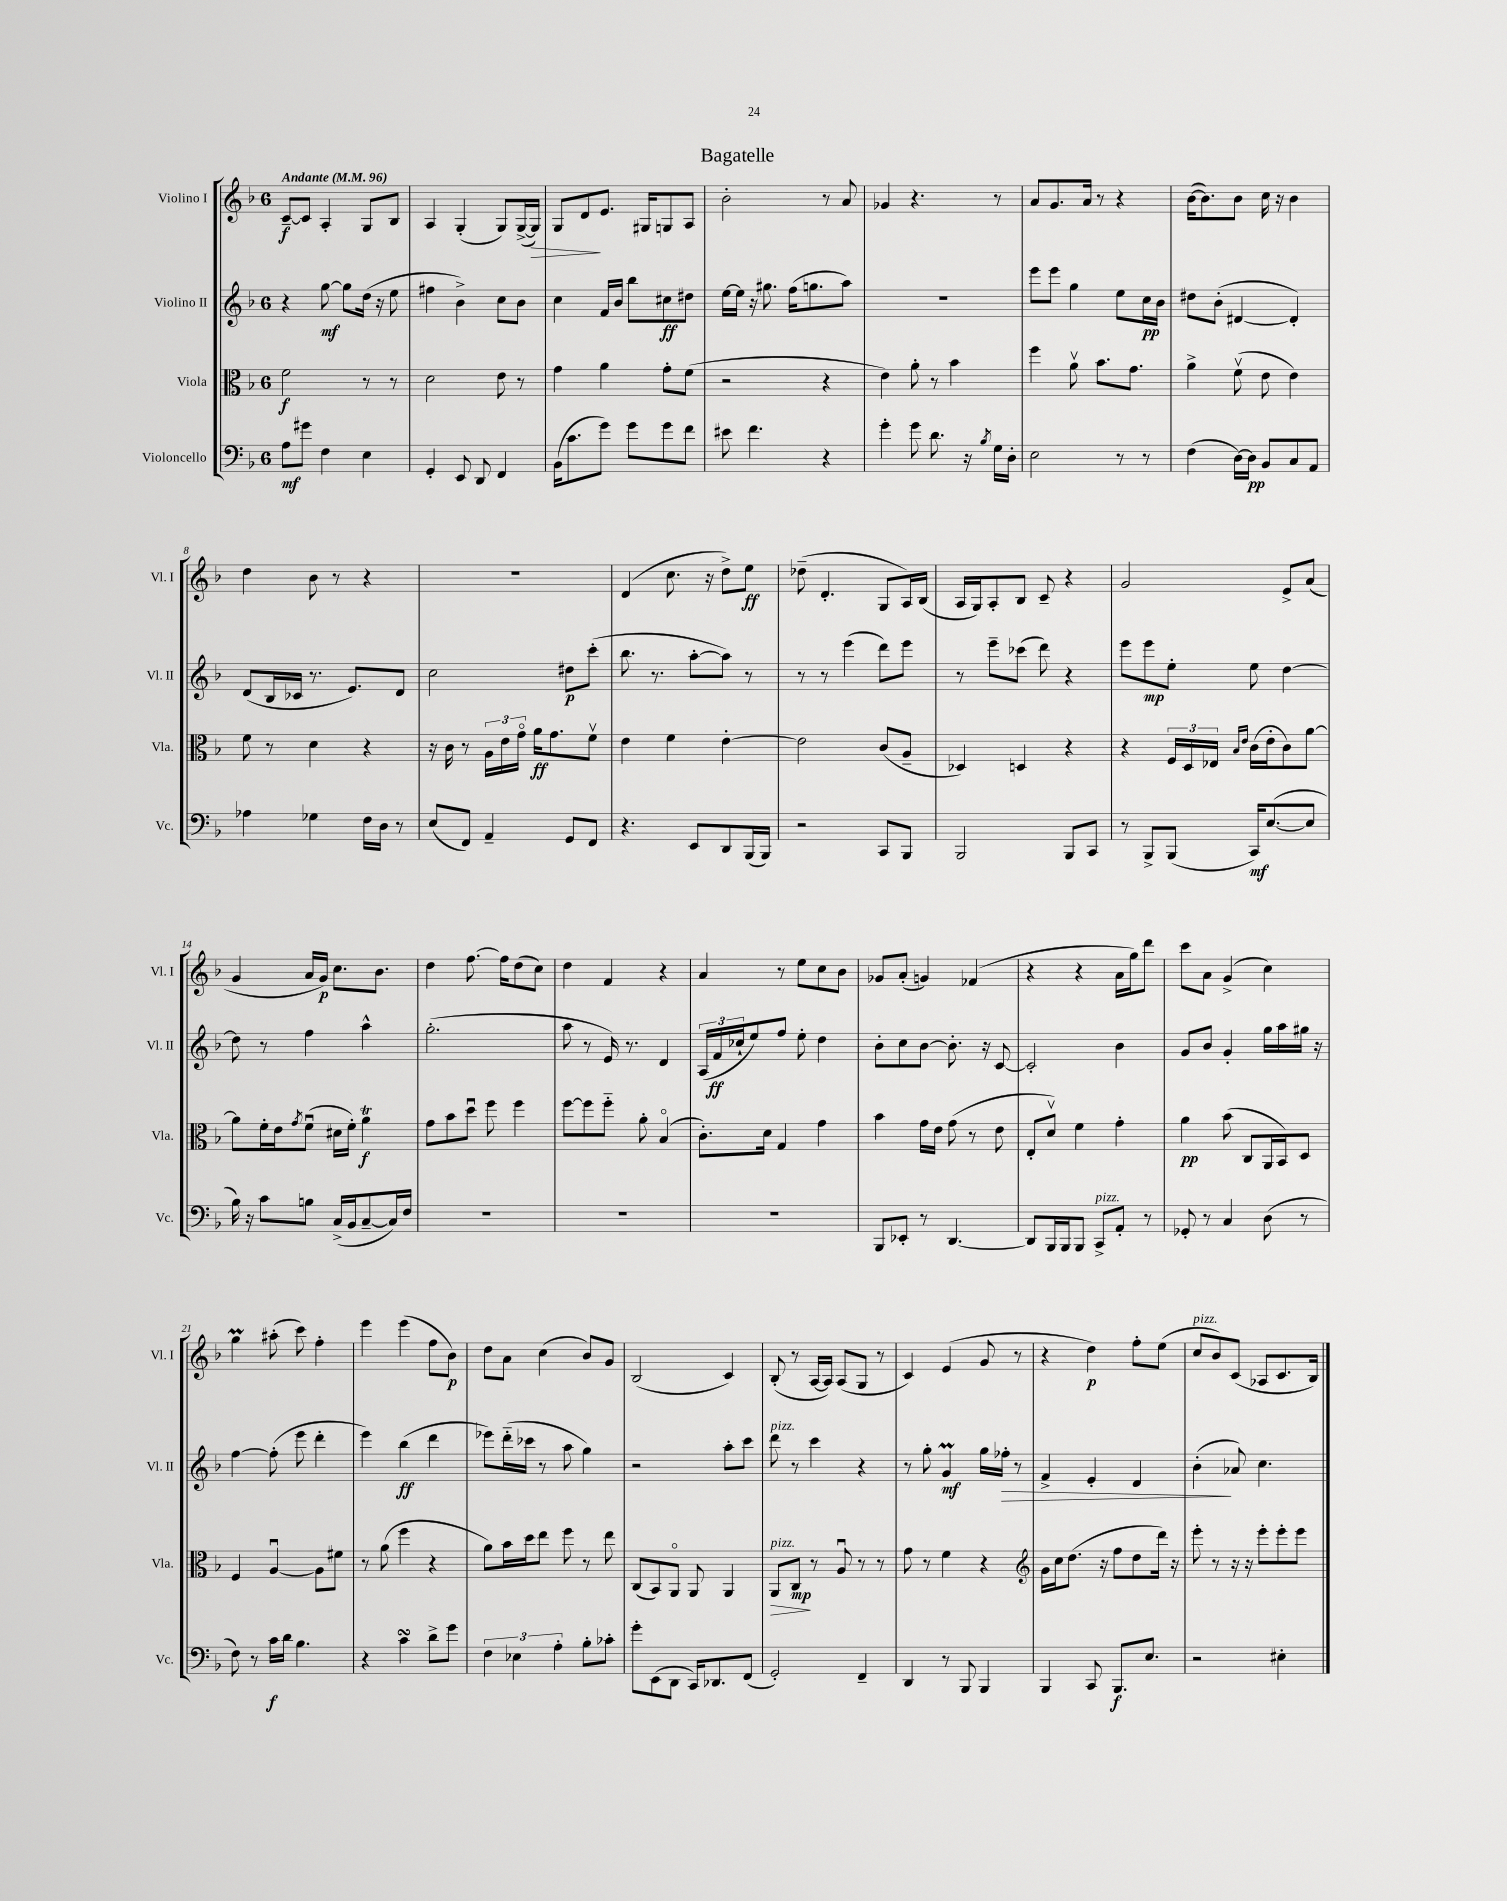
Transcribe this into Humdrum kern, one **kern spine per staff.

**kern	**dynam	**kern	**dynam	**kern	**dynam	**kern	**dynam
*part4	*part4	*part3	*part3	*part2	*part2	*part1	*part1
*staff4	*staff4	*staff3	*staff3	*staff2	*staff2	*staff1	*staff1
*I"Violoncello	*	*I"Viola	*	*I"Violino II	*	*I"Violino I	*
*I'Vc.	*	*I'Vla.	*	*I'Vl. II	*	*I'Vl. I	*
*clefF4	*	*clefC3	*	*clefG2	*	*clefG2	*
*k[b-]	*	*k[b-]	*	*k[b-]	*	*k[b-]	*
*M6/8	*	*M6/8	*	*M6/8	*	*M6/8	*
*MM96	*	*MM96	*	*MM96	*	*MM96	*
=1	=1	=1	=1	=1	=1	=1	=1
!	!	!	!	!	!	!LO:TX:a:B:t=Andante	!
8A\L	mf	2f\	f	4r	.	[8c~/L	f
8g#X\J	.	.	.	.	.	8c/J]	.
4F\	.	.	.	[8gg\	mf	4A'/	.
.	.	.	.	8gg\L]	.	.	.
4E\	.	8r	.	(16dd\Jk	.	8G/L	.
.	.	.	.	16r	.	.	.
.	.	8r	.	8ee\	.	8B-/J	.
=2	=2	=2	=2	=2	=2	=2	=2
4GG'/	.	2d\	.	4ff#X\	.	4A/	.
8EE/	.	.	.	4b-^\)	.	(4G'/	.
8DD/	.	.	.	.	.	.	.
4FF/	.	8e\	.	8cc\L	.	8G/L)	.
.	.	8r	.	8b-\J	.	([16G^/L	.
!	!	!	!	!	!	!	!LO:HP:b
.	.	.	.	.	.	16G/JJ])	>
=3	=3	=3	=3	=3	=3	=3	=3
(16BB-\KL	.	4g\	.	4cc\	.	8G/L	.
8.c\	.	.	.	.	.	.	.
.	.	.	.	.	.	8d/	.
8g\J)	.	4a\	.	16f/LL	.	8.e/J	]
.	.	.	.	16b-/JJ	.	.	.
8g\L	.	.	.	8bb-\L	.	.	.
.	.	.	.	.	.	16G#X/KL	.
8g\	.	8g'\L	.	8cc#X\	ff	8Gn/	.
8f\J	.	(8f\J	.	8dd#X\J	.	8A/J	.
=4	=4	=4	=4	=4	=4	=4	=4
8e#X\	.	2r	.	[16ee\LL	.	2b-'\	.
.	.	.	.	16ee\JJ]	.	.	.
4.f\	.	.	.	16r	.	.	.
.	.	.	.	8.gg#X\	.	.	.
.	.	.	.	(16ff\KL	.	.	.
.	.	.	.	8.ggn\	.	.	.
4r	.	4r	.	.	.	8r	.
.	.	.	.	8aa\J)	.	8a/	.
=5	=5	=5	=5	=5	=5	=5	=5
4g'\	.	4e\)	.	2.r	.	4g-X/	.
8g\	.	8a'\	.	.	.	4.r	.
8.d\	.	8r	.	.	.	.	.
.	.	4b-\	.	.	.	.	.
16r	.	.	.	.	.	.	.
8qB-/	.	.	.	.	.	.	.
16G\LL	.	.	.	.	.	8r	.
16D'\JJ	.	.	.	.	.	.	.
=6	=6	=6	=6	=6	=6	=6	=6
2E\	.	4ff\	.	8eee\L	.	8a/L	.
.	.	.	.	8eee\J	.	8.g/	.
.	.	8av\	.	4gg\	.	.	.
.	.	.	.	.	.	16a/Jk	.
.	.	8.b-\L	.	.	.	8r	.
8r	.	.	.	8ee\L	.	4r	.
.	.	8.g\J	.	.	.	.	.
8r	.	.	.	16cc\L	pp	.	.
.	.	.	.	16b-\JJ	.	.	.
=7	=7	=7	=7	=7	=7	=7	=7
(4F\	.	4a^\	.	8dd#X\L	.	([16b-\KL	.
.	.	.	.	.	.	8.b-\])	.
.	.	.	.	(8b-'\J	.	.	.
[16D\LL)	.	(8fv\	.	[4d#X/	.	8b-\J	.
16D\JJ]	pp	.	.	.	.	.	.
8BB-/L	.	8e\	.	.	.	16cc\	.
.	.	.	.	.	.	16r	.
8C/	.	4e\)	.	4d#'/])	.	4b-\	.
8AA/J	.	.	.	.	.	.	.
!!LO:LB:g=z
=8	=8	=8	=8	=8	=8	=8	=8
4A-X\	.	8f\	.	(8d/L	.	4dd\	.
.	.	8r	.	16B-/L	.	.	.
.	.	.	.	16c-X/JJ	.	.	.
4G-X\	.	4d\	.	8.r	.	8b-\	.
.	.	.	.	.	.	8r	.
.	.	.	.	8.e/L)	.	.	.
16F\LL	.	4r	.	.	.	4r	.
16D\JJ	.	.	.	.	.	.	.
8r	.	.	.	8d/J	.	.	.
=9	=9	=9	=9	=9	=9	=9	=9
(8E/L	.	16r	.	2cc\	.	2.r	.
.	.	16c\	.	.	.	.	.
8FF/J)	.	8r	.	.	.	.	.
4AA~/	.	24A\LL	.	.	.	.	.
.	.	24e\	.	.	.	.	.
.	.	24g\JJ	.	.	.	.	.
.	.	16a\KL	ff	.	.	.	.
.	.	8.g\	.	.	.	.	.
8GG/L	.	.	.	8dd#X\L	p	.	.
8FF/J	.	8fv\J	.	(8ccc'\J	.	.	.
=10	=10	=10	=10	=10	=10	=10	=10
4.r	.	4e\	.	8.bb-\	.	(4d/	.
.	.	.	.	8.r	.	.	.
.	.	4f\	.	.	.	8.cc\	.
8EE/L	.	.	.	[8aa'\L	.	.	.
.	.	.	.	.	.	16r	.
8DD/	.	[4e'\	.	8aa\J])	.	8dd^\L)	.
(16BBB-/L	.	.	.	8r	.	8ee\J	ff
16BBB-/JJ)	.	.	.	.	.	.	.
=11	=11	=11	=11	=11	=11	=11	=11
2r	.	2e\]	.	8r	.	(8dd-X~\	.
.	.	.	.	8r	.	4.d'/	.
.	.	.	.	(4eee\	.	.	.
8CC/L	.	(8c/L	.	8ddd\L)	.	8G/L	.
8BBB-/J	.	8A~/J	.	8eee\J	.	16A/L)	.
.	.	.	.	.	.	(16B-/JJ	.
=12	=12	=12	=12	=12	=12	=12	=12
2BBB-/	.	4D-X/)	.	8r	.	16A/LL	.
.	.	.	.	.	.	16G/J)	.
.	.	.	.	8eee~\L	.	8A'/	.
.	.	4Dn/	.	(8ccc-X\J	.	8B-/J	.
.	.	.	.	8ddd\)	.	8c~/	.
8BBB-/L	.	4r	.	4r	.	4r	.
8CC/J	.	.	.	.	.	.	.
=13	=13	=13	=13	=13	=13	=13	=13
8r	.	4r	.	8eee\L	.	2g/	.
8BBB-^/L	.	.	.	8eee\	mp	.	.
(8BBB-/J	.	24F/LL	.	8ee'\J	.	.	.
.	.	24D/	.	.	.	.	.
.	.	24E-X/JJ	.	.	.	.	.
.	.	16qqB-/LL	.	.	.	.	.
.	.	16qqe/JJ	.	.	.	.	.
16CC/KL)	mf	(16c\LL	.	8ee\	.	.	.
([8.E/	.	16e'\J	.	.	.	.	.
.	.	8c\)	.	[4dd\	.	8e^/L	.
8E/J]	.	[8a\J	.	.	.	(8a/J	.
!!LO:LB:g=z
=14	=14	=14	=14	=14	=14	=14	=14
16B-\)	.	8a\L]	.	8dd\]	.	4g/	.
16r	.	.	.	.	.	.	.
8c\L	.	16f'\L	.	8r	.	.	.
.	.	16e\J	.	.	.	.	.
.	.	8qg/	.	.	.	.	.
8Bn\J	.	(8fu\J	.	4ff\	.	16a/LL	.
.	.	.	.	.	.	16g/JJ)	p
(16C^/LL	.	16d#X\LL	.	.	.	8.cc\L	.
16BB-/J	.	16f'\JJ)	.	.	.	.	.
[8C~/	.	4at\	f	4aa^^\	.	.	.
.	.	.	.	.	.	8.b-\J	.
16C/L])	.	.	.	.	.	.	.
16F/JJ	.	.	.	.	.	.	.
=15	=15	=15	=15	=15	=15	=15	=15
2.r	.	8g\L	.	(2.gg'\	.	4dd\	.
.	.	8b-\	.	.	.	.	.
.	.	8ddu\J	.	.	.	[8.ff\	.
.	.	8ff\	.	.	.	.	.
.	.	.	.	.	.	16ff\KL]	.
.	.	4ff\	.	.	.	(8dd\	.
.	.	.	.	.	.	8cc\J)	.
=16	=16	=16	=16	=16	=16	=16	=16
2.r	.	[8ff\L	.	8aa\	.	4dd\	.
.	.	8ff\]	.	8r	.	.	.
.	.	8ff\J	.	16e/)	.	4f/	.
.	.	.	.	8.r	.	.	.
.	.	8a'\	.	.	.	.	.
.	.	(4B-/	.	4d/	.	4r	.
=17	=17	=17	=17	=17	=17	=17	=17
2.r	.	8.c'\L)	.	(24A/LL	.	4a/	.
.	.	.	.	24f/	ff	.	.
.	.	.	.	24cc-X`/J	.	.	.
.	.	.	.	8ee/)	.	.	.
.	.	16d\Jk	.	.	.	.	.
.	.	4G/	.	8ff/J	.	8r	.
.	.	.	.	8ee'\	.	8ee\L	.
.	.	4g\	.	4dd\	.	8cc\	.
.	.	.	.	.	.	8b-\J	.
=18	=18	=18	=18	=18	=18	=18	=18
8BBB-/L	.	4b-\	.	8b-'\L	.	8g-X/L	.
8EE-X'/J	.	.	.	8cc\	.	(8a'/J	.
8r	.	16g\LL	.	[8b-\J	.	4gn/)	.
.	.	16e\JJ	.	.	.	.	.
[4.DD/	.	(8g\	.	8.b-'\]	.	.	.
.	.	8r	.	.	.	(4f-X/	.
.	.	.	.	16r	.	.	.
.	.	8e\	.	[8c/	.	.	.
=19	=19	=19	=19	=19	=19	=19	=19
8DD/L]	.	8E'/L	.	2c'/]	.	4r	.
16BBB-/L	.	8dv/J)	.	.	.	.	.
16BBB-/J	.	.	.	.	.	.	.
8BBB-/J	.	4f\	.	.	.	4r	.
!LO:TX:a:i:t=pizz.	!	!	!	!	!	!	!
8CC^/L	.	.	.	.	.	.	.
8AA'/J	.	4g'\	.	4b-\	.	16a\LL	.
.	.	.	.	.	.	16gg\J)	.
8r	.	.	.	.	.	8ddd\J	.
=20	=20	=20	=20	=20	=20	=20	=20
8GG-X'/	.	4a\	pp	8g/L	.	8ccc\L	.
8r	.	.	.	8b-/J	.	8a\J	.
4C/	.	(8b-\	.	4g'/	.	(4g^/	.
.	.	8C/L	.	.	.	.	.
(8D\	.	16AA/L	.	16gg\LL	.	4cc\)	.
.	.	16BB-/J)	.	16aa\	.	.	.
8r	.	8D/J	.	16gg#X\JJ	.	.	.
.	.	.	.	16r	.	.	.
!!LO:LB:g=z
=21	=21	=21	=21	=21	=21	=21	=21
8F\)	.	4F/	.	[4ff\	.	4ggM\	.
8r	.	.	.	.	.	.	.
16c\LL	f	[4Au/	.	(8ff'\]	.	(8aa#X'\	.
16d\JJ	.	.	.	.	.	.	.
4.B-\	.	.	.	8eee\	.	8ccc\)	.
.	.	8A\L]	.	4ddd'\	.	4ff'\	.
.	.	8f#X\J	.	.	.	.	.
=22	=22	=22	=22	=22	=22	=22	=22
4r	.	8r	.	4eee\)	.	4eee\	.
.	.	(8a\	.	.	.	.	.
4csSSS\	.	4ff\	.	(4bb-\	ff	(4eee\	.
8d^\L	.	4r	.	4ddd\	.	8ff\L	.
8g\J	.	.	.	.	.	8b-\J)	p
=23	=23	=23	=23	=23	=23	=23	=23
6F\	.	8a\L)	.	8eee-X\L)	.	8dd\L	.
.	.	16b-\L	.	(16ddd\L	.	8a\J	.
6E-X\	.	.	.	.	.	.	.
.	.	16dd\J	.	16ccc-X\JJ	.	.	.
.	.	8ee\J	.	8r	.	(4cc\	.
6A'\	.	.	.	.	.	.	.
.	.	8ff\	.	8aa\	.	.	.
8B-'\L	.	8r	.	4gg\)	.	8b-/L)	.
8c-X'\J	.	8ee\	.	.	.	8g/J	.
=24	=24	=24	=24	=24	=24	=24	=24
8g'\L	.	(8C/L	.	2r	.	(2B-/	.
(8EE\	.	8BB-/)	.	.	.	.	.
8DD\J	.	8AA/J	.	.	.	.	.
16CC/KL)	.	8AA/	.	.	.	.	.
8.DD-X/	.	.	.	.	.	.	.
.	.	4AA/	.	8aa'\L	.	4c/)	.
(8FF/J	.	.	.	8ccc\J	.	.	.
=25	=25	=25	=25	=25	=25	=25	=25
!	!	!	!	!LO:TX:a:i:t=pizz.	!	!	!
!	!	!LO:TX:a:i:t=pizz.	!	!	!	!	!
!	!	!	!LO:HP:b	!	!	!	!
2GG'/)	.	8AA/L	>	8ddd\	.	(8B-'/	.
.	.	8C/J	mp	8r	.	8r	.
.	.	8r	]	4ccc\	.	[16A/LL	.
.	.	.	.	.	.	16A/JJ])	.
.	.	8Au/	.	.	.	(8A/L	.
4FF~/	.	8r	.	4r	.	8G/J	.
.	.	8r	.	.	.	8r	.
=26	=26	=26	=26	=26	=26	=26	=26
4DD/	.	8g\	.	8r	.	4c/)	.
.	.	8r	.	8gg'\	.	.	.
8r	.	4f\	.	4gM/	mf	(4e/	.
8BBB-/	.	.	.	.	.	.	.
4BBB-/	.	4r	.	16gg\LL	.	8g/	.
!	!	!	!	!	!LO:HP:b	!	!
.	.	.	.	16ff-X'\JJ	>	.	.
.	.	.	.	8r	.	8r	.
=27	=27	=27	=27	=27	=27	=27	=27
*	*	*clefG2	*	*	*	*	*
4BBB-/	.	16g\LL	.	4f^/	.	4r	.
.	.	16cc\J	.	.	.	.	.
.	.	(8.dd\J	.	.	.	.	.
8CC/	.	.	.	4e'/	.	4dd\)	p
.	.	16r	.	.	.	.	.
8.BBB-/L	f	8ff\L	.	.	.	.	.
.	.	8dd\	.	4d/	.	8ff'\L	.
8.E/J	.	.	.	.	.	.	.
.	.	16ddd\Jk)	.	.	.	(8ee\J	.
.	.	16r	.	.	.	.	.
=28	=28	=28	=28	=28	=28	=28	=28
!	!	!	!	!	!	!LO:TX:a:i:t=pizz.	!
2r	.	8eee'\	.	(4b-'\	.	8cc/L	.
.	.	8r	.	.	.	8b-/)	.
.	.	16r	.	8a-X/)	]	(8c/J	.
.	.	16r	.	.	.	.	.
.	.	8eee'\L	.	4.cc\	.	8A-X/L	.
4E#X'\	.	8eee'\	.	.	.	8.c/	.
.	.	8eee\J	.	.	.	.	.
.	.	.	.	.	.	16B-/Jk)	.
==	==	==	==	==	==	==	==
*-	*-	*-	*-	*-	*-	*-	*-
